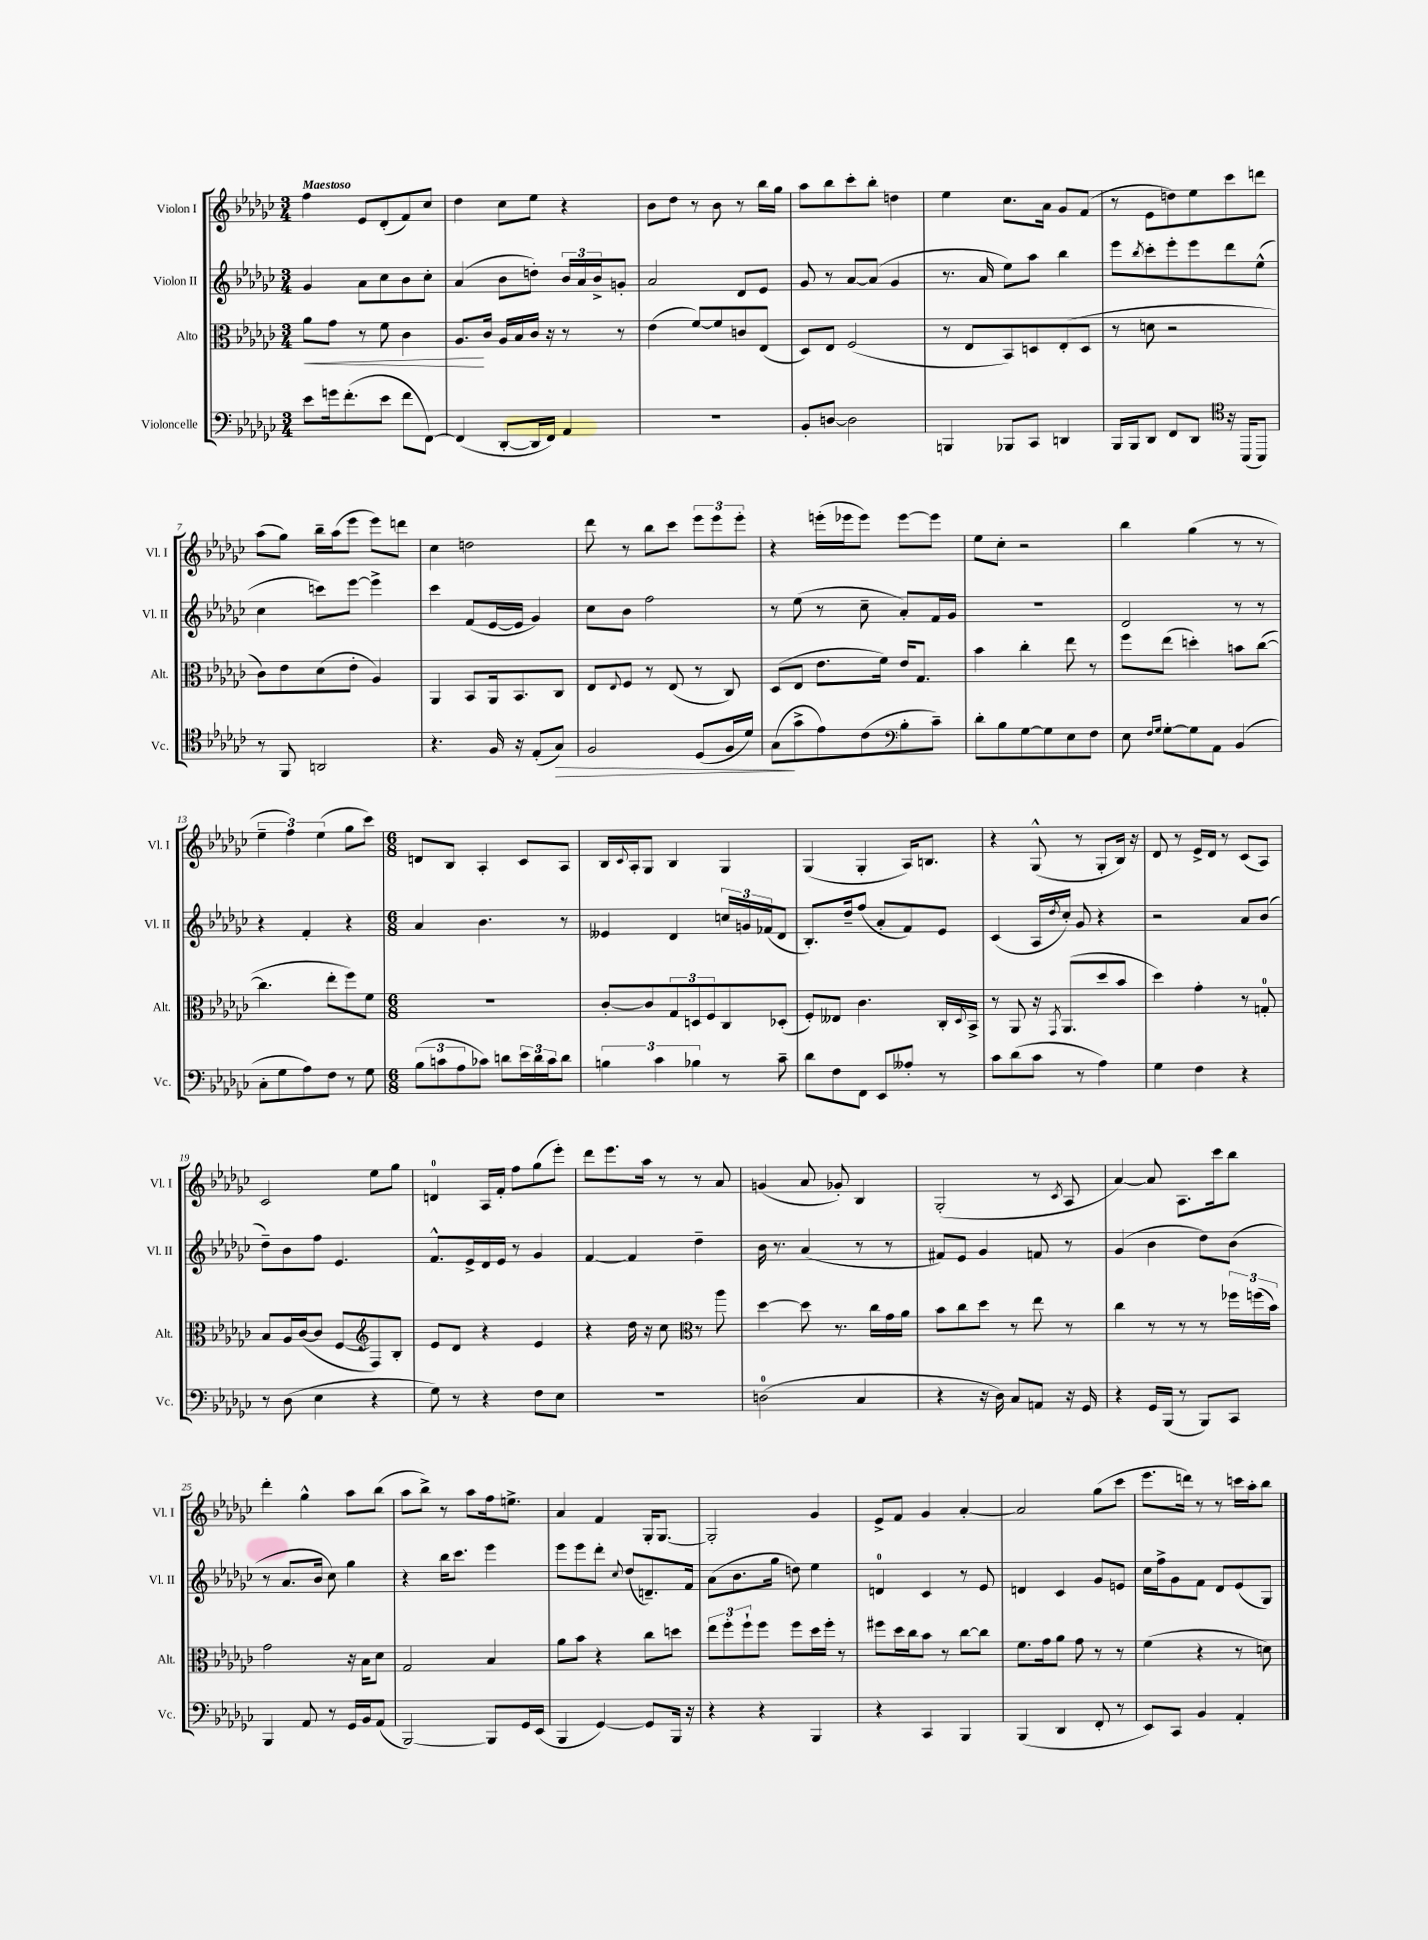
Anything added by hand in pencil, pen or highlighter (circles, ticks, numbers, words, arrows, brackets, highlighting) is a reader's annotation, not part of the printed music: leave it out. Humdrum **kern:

**kern	**kern	**kern	**kern
*staff4	*staff3	*staff2	*staff1
*clefF4	*clefC3	*clefG2	*clefG2
*k[b-e-a-d-g-c-]	*k[b-e-a-d-g-c-]	*k[b-e-a-d-g-c-]	*k[b-e-a-d-g-c-]
*M3/4	*M3/4	*M3/4	*M3/4
8e-	8a-	4g-	4ff
16g	8g-	.	.
(8.f'	.	.	.
.	8r	8a-	8e-
8e-	8f	8cc-	(8d-'
8f	4c-	8b-	8f)
[8FF)	.	8cc-'	8cc-
=	=	=	=
(4FF]	8.A-	(4a-	4dd-
.	16c-	.	.
[8DD-'	16A-	8b-	8cc-
.	16B-	.	.
16DD-]	16c-	8dd')	8ee-
16FF)	16r	.	.
4AA-	8r	24b-	4r
.	.	24a-	.
.	.	24b-^	.
.	8r	8g'	.
=	=	=	=
2.r	(4e-	2a-	8b-
.	.	.	8dd-
.	[8f)	.	8r
.	8f]	.	8b-
.	8c	8d-	8r
.	(8E-	8e-	16bb-
.	.	.	16gg-
=	=	=	=
8BB-'	8D-)	8g-	8aa-
[8D	8E-	8r	8bb-
2D]	(2F	[8a-	8ccc-'
.	.	(8a-]	8bb-'
.	.	4g-	4dd
=	=	=	=
4BBB	8r	8.r	4ee-
.	8E-	.	.
.	.	16a-	.
8BBB-	8BB-)	8ee-)	8.cc-
8CC-	8D	8aa-	.
.	.	.	16a-
4DD	(8E-'	4bb-	8g-
.	8D	.	(8f
=	=	=	=
16BBB-	8r	8eee-	8r
16BBB-	.	.	.
.	.	8qbb-	.
8DD-	8d	8ccc-'	8e-
8FF	2r	8eee-'	8dd)
8DD-	.	8eee-	8ee-
16r	.	8ddd-	8ccc-
(16BBB-	.	.	.
8BBB-)	.	(8ee-^^	8ddd
=	=	=	=
*clefC4	*	*	*
8r	8c-)	4cc-	(8aa-
8FF	8e-	.	8gg-)
2AA	(8d-	8ccc)	16bb-~
.	.	.	(16aa-
.	8e-'	[8eee-	8eee-
.	4A-)	4eee-^]	8eee-)
.	.	.	8ddd
=	=	=	=
4.r	4AA-	4ccc-	4cc-
.	8BB-	(8f	2dd
16F	16AA-	[16e-	.
16r	8.BB-	16e-]	.
(8E-'	.	4g-)	.
8G-)	8C-	.	.
=	=	=	=
2F	8E-	8cc-	8ddd-
.	8qqE-	.	.
.	8F	8b-	8r
.	8r	2ff	8bb-
.	(8E-	.	8ccc-
(8D-	8r	.	12eee-
.	.	.	12eee-
16F	8C-)	.	.
.	.	.	12eee-'
16d-)	.	.	.
=	=	=	=
(8G-	(8D-	8r	4r
8g-^	8E-	(8ee-	.
8e-)	8.e-	8r	(16eee'
.	.	.	16eee-
(8c-	.	8cc-~	8eee-)
.	16f)	.	.
8B-'	16e-	8a-')	[8eee-
.	8.G-	.	.
8c-~)	.	16f	8eee-]
.	.	16g-	.
=	=	=	=
*clefF4	*	*	*
8d-'	4b-	2.r	8ee-
8B-	.	.	8cc-'
[8G-	4cc-'	.	2r
8G-]	.	.	.
8E-	8ee-	.	.
8F	8r	.	.
=	=	=	=
8E-	8ff	2d-	4bb-
16qqF	.	.	.
16qqG-	.	.	.
[8G-'	(8ee-	.	.
8G-]	4dd')	.	(4gg-
8AA-	.	.	.
(4BB-	8b	8r	8r
.	([8cc-	8r	8r
=	=	=	=
8C-'	4.cc-]	4r	6ee-~
8G-	.	.	.
.	.	.	6ff)
8A-)	.	4f'	.
.	.	.	(6ee-
8F	8ee-'	.	.
8r	8ff)	4r	8gg-
8G-	8f	.	8ccc-)
=	=	=	=
*M6/8	*M6/8	*M6/8	*M6/8
(12B-	2.r	4a-	8d
12c	.	.	.
.	.	.	8B-
12A-	.	.	.
8c-)	.	4.b-	4A-'
8d	.	.	.
24e-	.	.	8c-
24d	.	.	.
24c-	.	.	.
8d	.	8r	8A-
=	=	=	=
6B	[8c-'	4e--	16B-
.	.	.	8qqc-
.	.	.	16A-'
.	8c-]	.	8G-
6c-	.	.	.
.	12G-	4d-	4B-
6B-	12D	.	.
.	12F	.	.
8r	8C-	24cc	4G-
.	.	24g	.
.	.	(24f-	.
8c-~	(8D-'	8d-	.
=	=	=	=
8d-	8F')	8.B-')	(4G-
8F	8E--	.	.
.	.	16dd-~	.
8FF	4.c-	(8ff	4G-'
8EE-	.	8a-'	.
8A--'	.	8f)	16A-)
.	.	.	8.B
8r	16C-'	8e-	.
.	8qqD-	.	.
.	16BB-^	.	.
=	=	=	=
8c-	8r	(4c-	4r
(8d-	8AA-	.	.
8c-	16r	16A-	(8G-^^
.	8qGG-	8qdd-	.
.	(8.AA-	16cc-')	.
8r	.	8g-	8r
4A-)	8dd-	4r	8G-'
.	8b-	.	16B-)
.	.	.	16r
=	=	=	=
4G-	4dd-)	2r	8d-
.	.	.	8r
4F	4g-'	.	16e-^
.	.	.	16d-
.	.	.	8r
4r	8r	8a-	(8c-
.	8G'	(8b-	8A-)
=	=	=	=
8r	8B-	8dd-~)	2c-
(8D-	16A-	8b-	.
.	([16c-	.	.
4E-	8c-]	8ff	.
.	[8F	4.e-	.
4r	8F])	.	8ee-
.	8B-'	.	8gg-
=	=	=	=
*	*clefG2	*	*
8G-)	8e-	8.f^^	4d
8r	8d-	.	.
.	.	16e-^	.
4r	4r	16d-	16A-
.	.	16e-	16f'
.	.	8r	8ff
8F	4e-	4g-	(8gg-
8E-	.	.	8eee-')
=	=	=	=
2.r	4r	[4f	8ddd-
.	.	.	8.eee-
.	16dd-	4f]	.
.	16r	.	16aa-
.	8cc-	.	8r
.	8r	4dd-~	8r
.	8aa-	.	8a-
=	=	=	=
*	*clefC3	*	*
(2D	[4dd-	16b-	(4g
.	.	8.r	.
.	8dd-]	(4a-	8a-
.	8.r	.	8g-')
4C-	.	8r	4B-
.	16cc-	.	.
.	16g-	8r	.
.	16a-	.	.
=	=	=	=
4r	8b-	8f#)	(2G-'
.	8cc-	8e-	.
16r	8dd-	4g-	.
16D-)	.	.	.
8C-	8r	.	.
8AA	8ee-	8f	8r
.	.	.	8qc-
16r	8r	8r	8A-
16GG-	.	.	.
=	=	=	=
4r	4cc-	(4g-	[4a-)
16GG-	8r	4b-	8a-]
(16BBB-	.	.	.
8r	8r	.	8.A-
8BBB-)	8r	8dd-)	.
.	.	.	16ccc-
8CC-	24ff-	(8b-	8bb-
.	(24ff	.	.
.	24b-)	.	.
=	=	=	=
4BBB-	2g-	8r	4ddd-'
.	.	8.a-	.
8AA-	.	.	4gg-^^
.	.	16b-	.
8r	.	8cc-)	.
16GG-	16r	4gg-	8aa-
16BB-	16B-	.	.
(8AA-	8d-	.	(8bb-
=	=	=	=
[2BBB-)	2G-	4r	8aa-
.	.	.	8bb-^)
.	.	16bb-	8r
.	.	8.ccc-	.
.	.	.	8aa-
8BBB-]	4B-	4eee-	16ff
.	.	.	8.ee^
16GG-	.	.	.
(16EE-	.	.	.
=	=	=	=
4BBB-	8a-	8eee-	4a-
.	8b-	8eee-	.
[4GG-)	4r	8ddd-'	4f
.	.	8qqcc-	.
.	.	(8dd-	.
8GG-]	8cc-	8.d~)	16G-'
.	.	.	[8.G-
16BBB-	8dd	.	.
16r	.	16f	.
=	=	=	=
4r	12ee-	(8a-	2G-']
.	12ff'	.	.
.	.	8.b-	.
.	12ff`	.	.
4r	8ff	.	.
.	.	16gg-	.
.	8ff	8dd)	.
4BBB-	16dd-	4ee-	4g-
.	16ff'	.	.
.	8r	.	.
=	=	=	=
4r	8ff#	4d	8e-^
.	16dd-	.	8f
.	16cc-	.	.
4CC-	8b-	4c-	4g-
.	8r	.	.
4BBB-	[8cc-	8r	[4a-'
.	8cc-]	8e-	.
=	=	=	=
(4BBB-	8.f	4d	2a-]
.	16g-	.	.
4DD-	8a-	4c-	.
.	8g-	.	.
8FF'	8r	8g-	(8gg-
8r	8r	8e	8ccc-
=	=	=	=
8EE-)	(4f	16cc-	8.eee-
.	.	16ff^	.
8CC-	.	8g-	.
.	.	.	16ddd)
4BB-	4r	8f	8r
.	.	8d-	8r
4AA-'	8r	(8e-	16ccc
.	.	.	16aa-'
.	8d)	8G-)	8bb-
==	==	==	==
*-	*-	*-	*-
